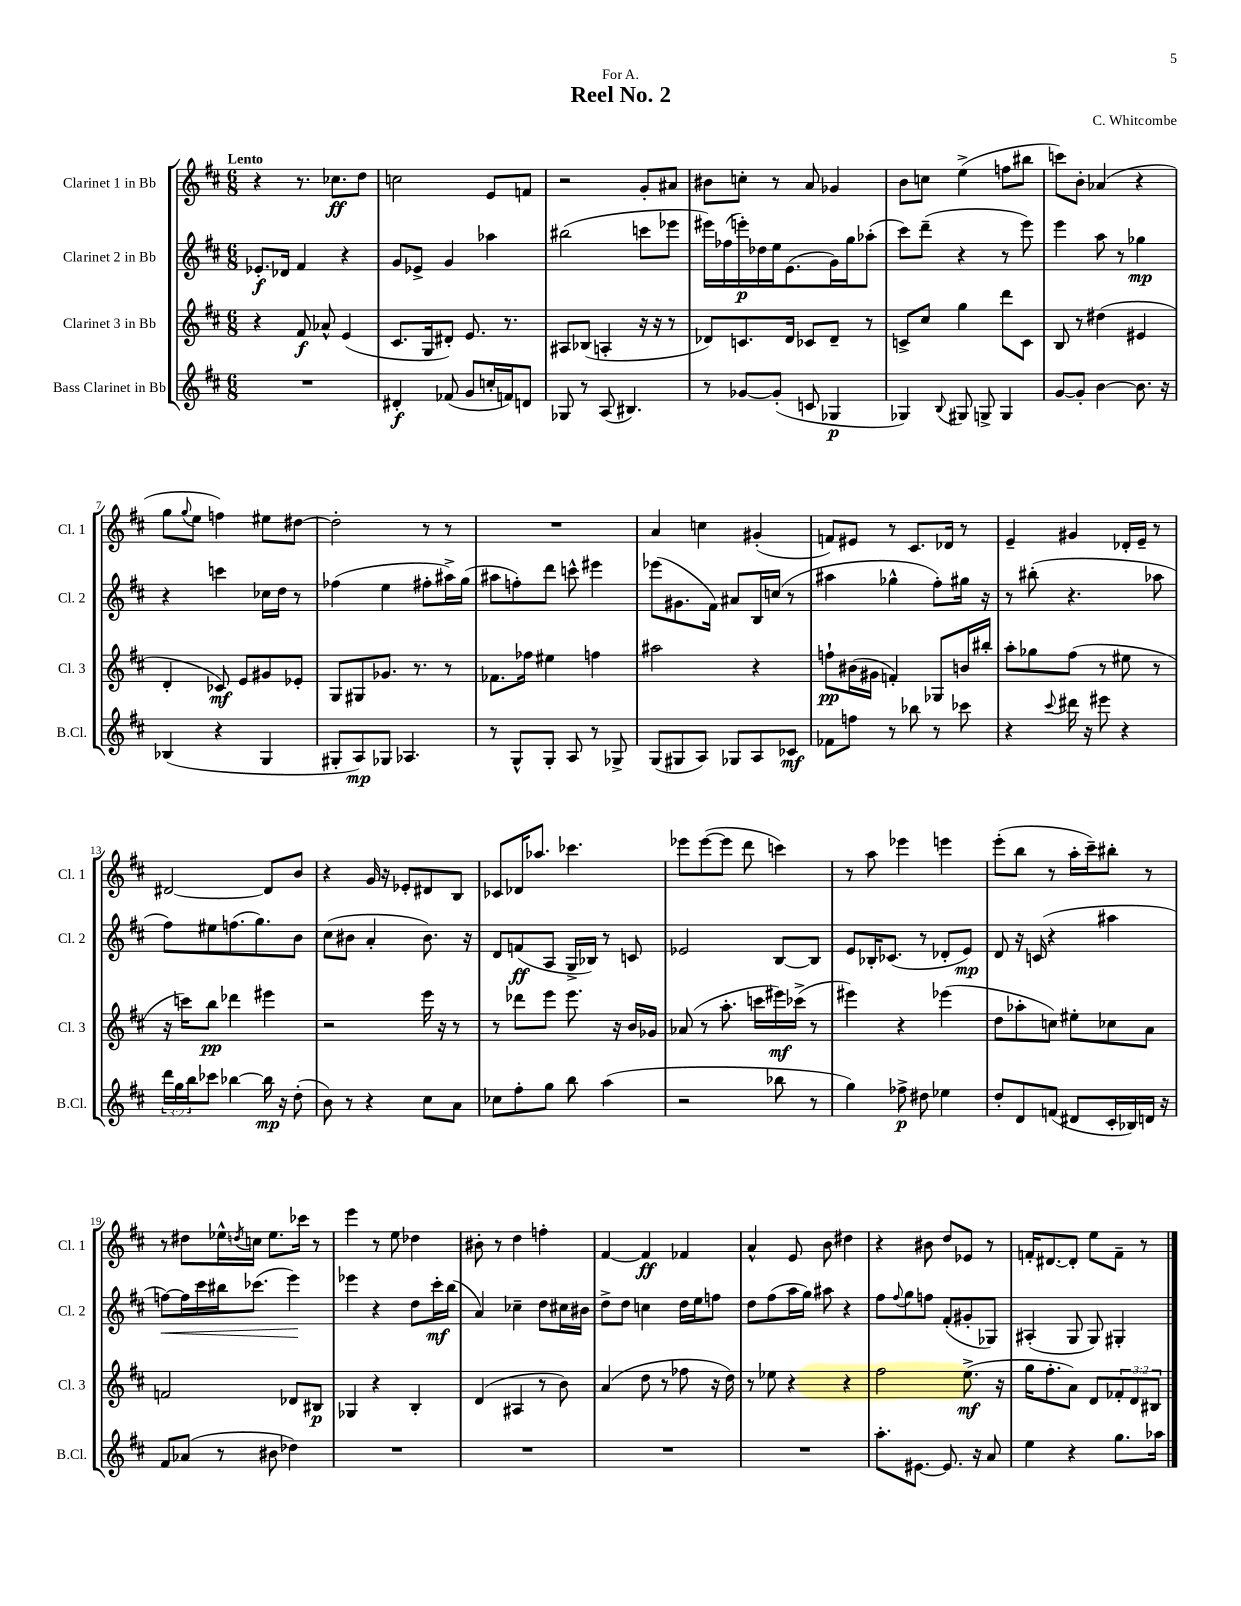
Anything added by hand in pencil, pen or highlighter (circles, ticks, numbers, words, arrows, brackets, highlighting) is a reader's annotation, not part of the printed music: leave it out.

**kern	**kern	**kern	**kern
*staff4	*staff3	*staff2	*staff1
*clefG2	*clefG2	*clefG2	*clefG2
*k[f#c#]	*k[f#c#]	*k[f#c#]	*k[f#c#]
*M6/8	*M6/8	*M6/8	*M6/8
2.r	4r	8.e-'/L	4r
.	.	16d-/Jk	.
.	8f#/	4f#/	8.r
.	8a-^^/	.	.
.	.	.	8.cc-\L
.	(4e/	4r	.
.	.	.	8dd\J
=	=	=	=
4d#'/	8.c#/L	8g/L	2cc\
.	.	8e-^/J	.
.	16G/k	.	.
(8f-/	8d#'/J)	4g/	.
8g/L	8.e/	.	.
16cc'/L	.	4aa-\	8e/L
16f/J)	8.r	.	.
8d/J	.	.	8f/J
=	=	=	=
8G-/	8A#/L	(2bb#\	2r
8r	(8B-/J	.	.
(8A/	4A'/	.	.
4.B#/)	.	.	.
.	16r	8ccc\L	8g'/L
.	16r	.	.
.	8r	8eee-\J	8a#/J
=	=	=	=
8r	8d-/L)	16eee#\LL)	8b#\L
.	.	(16ff-\	.
[8g-/L	8.c/	16eee'\)	8cc'\J
.	.	16dd-\	.
(8g-'/]J	.	16ee\J	8r
.	16d-/Jk	(8.e\	.
8c/	8c-/L	.	8a/
4G-/	8d-~/J	16g\L)	4g-/
.	.	16gg\J	.
.	8r	(8aa-'\J	.
=	=	=	=
4G-/)	8c^/L	8ccc#\L)	8b\L
.	8cc#/J	(8ddd~\J	8cc\J
8qqB/	.	.	.
8G#/	4gg\	4r	(4ee^\
8G^/	.	.	.
4G/	8ddd\L	8r	8ff\L
.	8c\J	8eee\)	8bb#\J
=	=	=	=
[8g/L	8B/	4eee\	8ccc\L)
8g'/]J	8r	.	8b'\J
[4b\	(4dd#\	8aa\	(4a-/
.	.	8r	.
8.b\]	4e#/	4gg-\	4r
16r	.	.	.
=	=	=	=
(4B-/	4d'/	4r	8gg\L
.	.	.	8qqgg/
.	.	.	8ee\J
4r	8c-/)	4ccc\	4ff\)
.	8e/L	.	.
4G/	8g#/	16cc-\LL	8ee#\L
.	.	16dd\JJ	.
.	8e-'/J	8r	[8dd#\J
=	=	=	=
8G#'/L	8G/L	(4ff-\	2dd#'\]
8A/)	8G#/	.	.
8G-/J	8.g-/J	4ee\	.
4.A-/	.	.	.
.	8.r	.	.
.	.	8ff#'\L	8r
.	8r	16aa#^\L)	8r
.	.	(16gg\JJ	.
=	=	=	=
8r	8.f-\L	8aa#\L	2.r
8G^^/L	.	8ff'\)	.
.	16ff-\Jk	.	.
8G'/J	4ee#\	8ddd\J	.
8A/	.	8ccc^^\	.
8r	4ff\	4eee#\	.
8G-^/	.	.	.
=	=	=	=
(8G/L	2aa#\	(8eee-\L	4a/
8G#/	.	8.g#\	.
8A/J)	.	.	4cc\
.	.	16f#\Jk)	.
8G-/L	.	8a#/L	.
8A/	4r	16B/L	(4g#'/
.	.	(16cc/JJ	.
8c-/J	.	8r	.
=	=	=	=
8f-\L	8ff`\L	4aa#\	8f/L)
8ff\J	(16b#\L	.	8e#/J
.	16g#\JJ	.	.
8r	4f'/)	4gg-^^\	8r
8bb-\	.	.	8.c#/L
8r	8G-/L	8ff#'\L)	.
.	.	.	16d-/Jk
8ccc-\	16b/L	16gg#\Jk	8r
.	16bb#'/JJ	16r	.
=	=	=	=
4r	8aa'\L	8r	4e~/
.	8gg-\	(8bb#'\	.
8qqccc#/	.	.	.
16ddd#\	(8ff#\J	4.r	4g#/
16r	.	.	.
8eee#\	8r	.	.
4r	8ee#\	.	16d-'/LL
.	.	.	16e~/JJ
.	8r	8aa-\	8r
=	=	=	=
24ddd\LL	16r	8ff#\L)	[2d#/
24gg\	.	.	.
.	16ccc\LK)	.	.
24bb\J	.	.	.
8ccc-\J	8bb\J	8ee#\	.
[4bb-\	4ddd-\	(8.ff\	.
.	.	8.gg\)	.
16bb-\]	4eee#\	.	8d#/]L
16r	.	.	.
(8dd'\	.	8b\J	8b/J
=	=	=	=
8b\)	2r	(8cc#\L	4r
8r	.	8b#\J	.
4r	.	4a'/	16g/
.	.	.	16r
.	.	.	8e-'/L
8cc#\L	16eee\	8.b#\)	8d#/
.	16r	.	.
8a\J	8r	.	8B/J
.	.	16r	.
=	=	=	=
8cc-\L	8r	8d/L	8c-/L
8ff#'\	8ddd-\L	(8f/	16d-/K
.	.	.	8.aa-/J
8gg\J	8eee\J	8A/J	.
8bb\	8.eee\	16G^/LL	4.ccc-\
.	.	16B-/JJ)	.
(4aa\	.	8r	.
.	16r	.	.
.	16b/LL	8c/	.
.	16g-/JJ	.	.
=	=	=	=
2r	(8a-/	2e-/	8eee-\L
.	8r	.	([8eee-\
.	8.aa'\	.	8eee-\]J
.	.	.	8ddd\
.	16ccc\LL	.	.
8bb-\	16eee#\)	[8B/L	4ccc\)
.	(16ccc-^\JJ	.	.
8r	8r	8B/]J	.
=	=	=	=
4gg\)	4eee#\)	8e/L	8r
.	.	16B-'/K	8aa\
.	.	(8.c-/J	.
8ff-^\	4r	.	4eee-\
8dd#\	.	8r	.
4ee-\	(4eee-\	8d-'/L	4eee\
.	.	8e/J)	.
=	=	=	=
8dd'/L	8dd\L	8d/	(8eee'\L
8d/	8aa-'\	16r	8bb\J
.	.	(16c/	.
(8f/J	8cc\J)	4r	8r
8d#/L	8ee#'\L	.	16aa'\LL
.	.	.	16ccc#~\J)
16c#'/L	8cc-\	4aa#\	8bb#'\J
16B-/)	.	.	.
16d/JJ	8a\J	.	8r
16r	.	.	.
=	=	=	=
8f#/L	2f/	[8ff\L)	8r
(8a-/J	.	16ff\]L	8dd#\L
.	.	16ccc#\	.
8r	.	16bb#\J	16ee-^^\L
.	.	.	8qdd/
.	.	(8.ccc-\J	16cc\JJ
8b#\	.	.	8.ee-\L
4dd-\)	8d-/L	4eee\)	.
.	.	.	16ccc-\Jk
.	8B#/J	.	8r
=	=	=	=
2.r	4G-/	4eee-\	4eee\
.	4r	4r	8r
.	.	.	8ee\
.	4B'/	8dd\L	4dd-\
.	.	16ccc#'\L	.
.	.	(16bb\JJ	.
=	=	=	=
2.r	(4d/	4a/)	8b#'\
.	.	.	8r
.	4A#/	4cc-~\	4dd\
.	8r	8dd\L	4ff'\
.	8b\)	16cc#\L	.
.	.	16b#\JJ	.
=	=	=	=
2.r	(4a/	8dd^\L	[4f#/
.	.	8dd\J	.
.	8dd\	4cc\	4f#/]
.	8r	.	.
.	8ff-\	16dd\LL	4f-/
.	.	16ee\J	.
.	16r	8ff\J	.
.	16dd\)	.	.
=	=	=	=
2.r	8r	8dd\L	4a^^/
.	8ee-\	(8ff#\	.
.	4r	16aa\L	8e/
.	.	16gg\JJ)	.
.	.	8aa#\	8b\
.	4r	4r	4dd#\
=	=	=	=
8.aa'\L	2ff#\	8ff#\L	4r
.	.	8qqff#/	.
.	.	8gg\	.
[8.e#\J	.	.	.
.	.	8ff\J	8b#\
8.e#/]	.	(8f#'/L	8dd/L
.	(8.ee^\	8g#'/	8e-/J
16r	.	.	.
8a/	.	8G-/J)	8r
.	16r	.	.
=	=	=	=
4ee\	16gg\LK	(4A#'/	16f'/LK
.	8.ff#'\	.	[8.d#/
4r	8a\J)	8G/	8d#'/]J
.	8d/L	8G/)	8ee\L
8.gg\L	12f-'/	4G#'/	8f~\J
.	12d/	.	.
.	.	.	8r
.	12B#/J	.	.
16aa-\Jk	.	.	.
==	==	==	==
*-	*-	*-	*-
